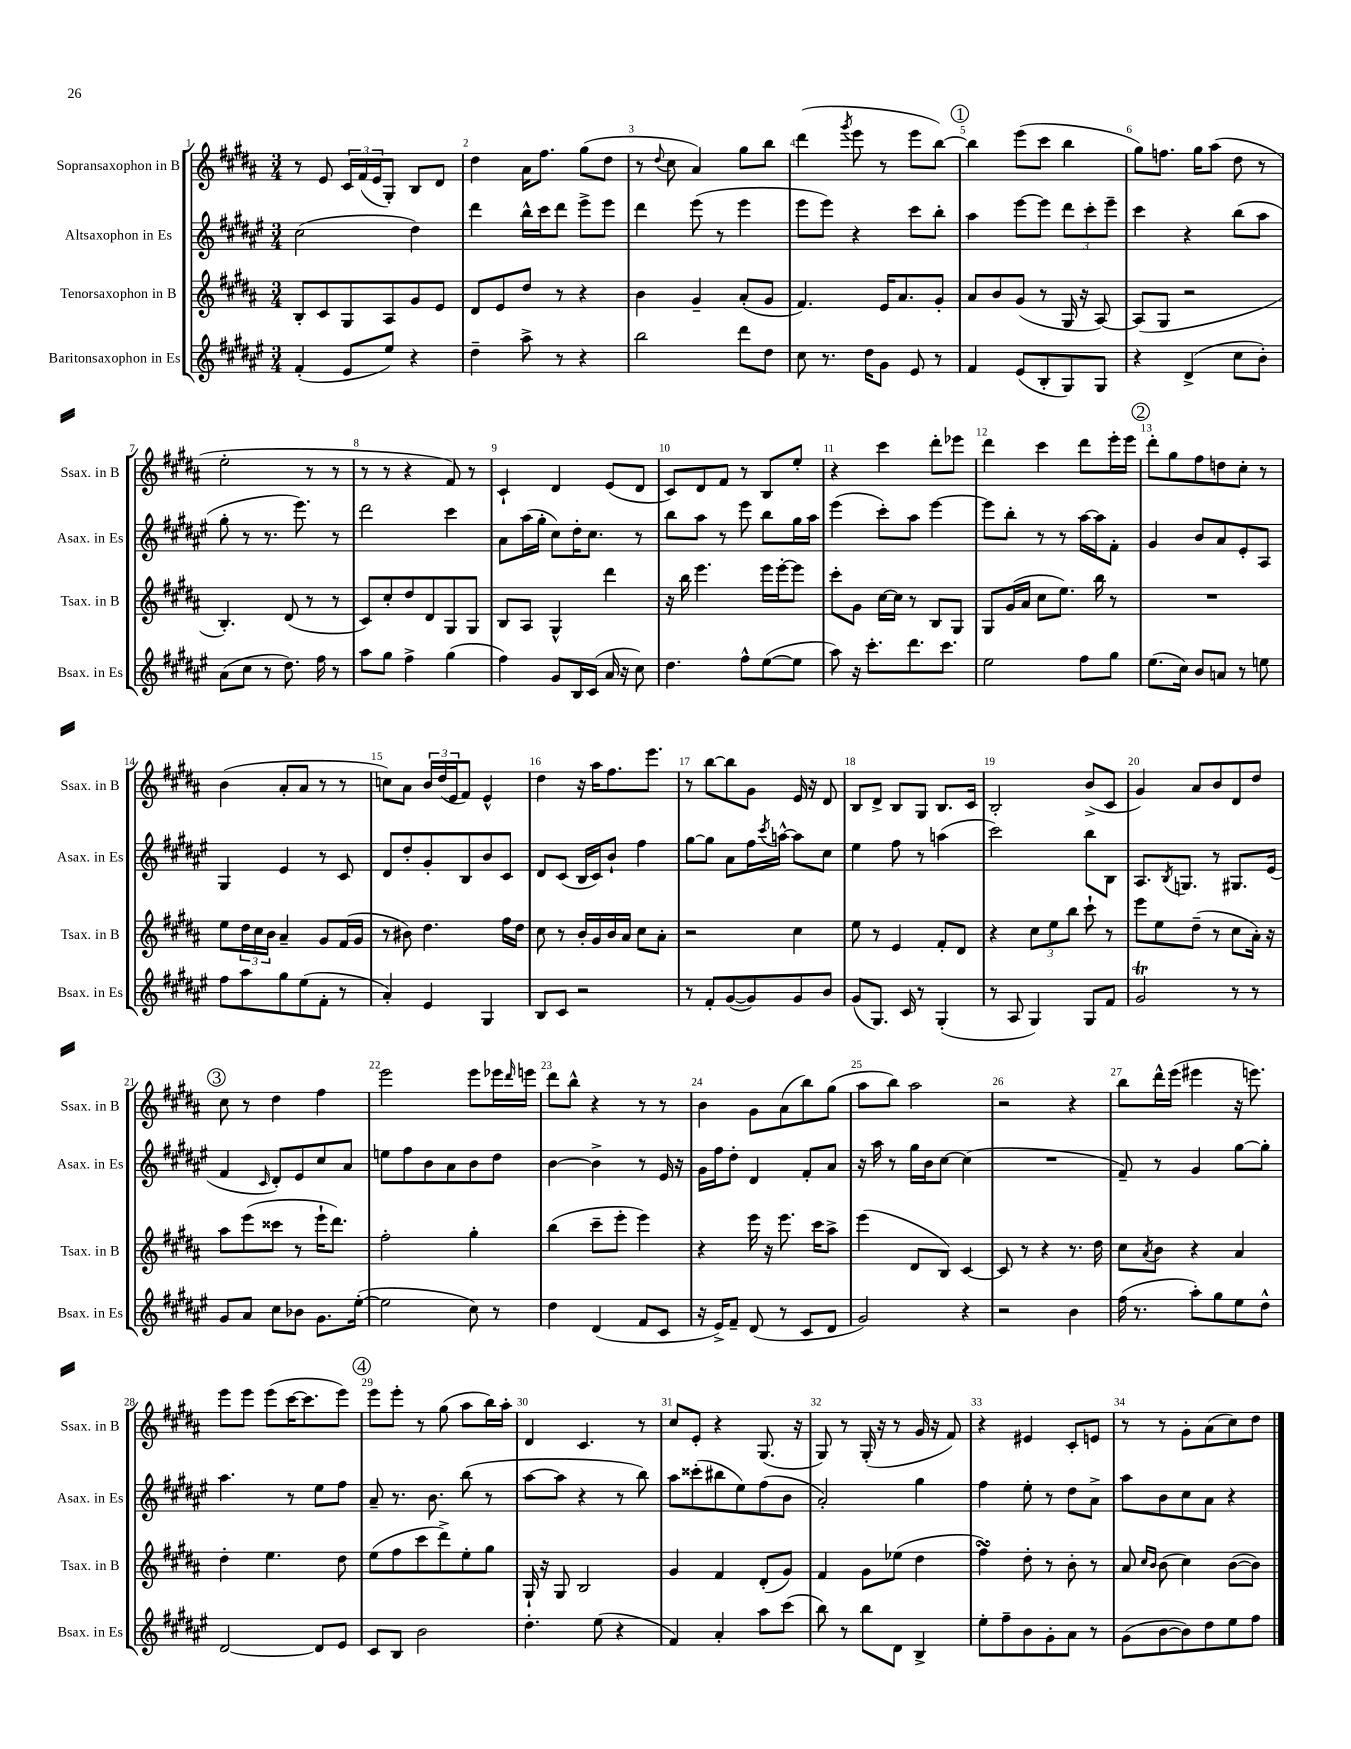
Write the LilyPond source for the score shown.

<<
\new StaffGroup <<
\new Staff = "s0" \with { instrumentName = "Sopransaxophon in B" shortInstrumentName = "Ssax. in B" } {
    \clef treble \key b \major \numericTimeSignature \time 3/4
    r8 e'8 \tuplet 3/2 { cis'16 fis'16( e'16 } gis8-.) b8 dis'8 |
    dis''4 ais'16 fis''8. gis''8( dis''8 |
    r8 \appoggiatura { dis''8 } cis''8 ais'4) gis''8 b''8 |
    dis'''4( \acciaccatura { gis'''8 } e'''8 r8 e'''8 b''8~) |
    \mark \markup { \circle "1" } b''4 e'''8( cis'''8 b''4 |
    gis''8) f''8. gis''16 ais''8( dis''8 r8 |
    e''2-. r8 r8 |
    r8 r8 r4 fis'8) r8 |
    cis'4-! dis'4 e'8( dis'8 |
    cis'8) dis'8 fis'8 r8 b8 e''8-. |
    r4 cis'''4 dis'''8-. ees'''8 |
    dis'''4 cis'''4 dis'''8 e'''16-. e'''16 |
    \mark \markup { \circle "2" } dis'''8-. gis''8 fis''8 d''8 cis''8-. r8 |
    b'4( ais'8-. ais'8 r8 r8 |
    c''8) ais'8 \tuplet 3/2 { b'16 dis''16( e'16 } fis'8) e'4-^ |
    dis''4 r16 ais''16 fis''8. e'''8. |
    r8 b''8~ b''8 gis'8 e'16 r16 dis'8 |
    b8 dis'8-> b8 gis8 b8. cis'16 |
    b2-. b'8->( cis'8 |
    gis'4) ais'8 b'8 dis'8 dis''8 |
    \mark \markup { \circle "3" } cis''8 r8 dis''4 fis''4 |
    e'''2 e'''8 ees'''16 \grace { dis'''16 } e'''16 |
    dis'''8 b''8-^ r4 r8 r8 |
    b'4 gis'8 ais'8( b''8) gis''8( |
    ais''8 b''8) ais''2 |
    r2 r4 |
    b''8 dis'''16-^ e'''16( eis'''4 r16 e'''8.) |
    e'''8 e'''8 e'''8( cis'''16~ cis'''8. e'''8) |
    \mark \markup { \circle "4" } e'''8 e'''8-. r8 gis''8( ais''8 b''16) ais''16-. |
    dis'4 cis'4. r8 |
    cis''8 e'8-. r4 gis8.( r16 |
    gis8) r8 gis16-.( r16 r8 gis'16 r16 fis'8) |
    r4 eis'4 cis'8-. e'8 |
    r8 r8 gis'8-. ais'8( cis''8) dis''8 \bar "|." |
}
\new Staff = "s1" \with { instrumentName = "Altsaxophon in Es" shortInstrumentName = "Asax. in Es" } {
    \clef treble \key fis \major \numericTimeSignature \time 3/4
    cis''2( dis''4) |
    dis'''4 b''16-^ cis'''16 dis'''8 eis'''8-> eis'''8 |
    dis'''4 eis'''8( r8 eis'''4 |
    eis'''8 eis'''8) r4 cis'''8 b''8-. |
    \mark \markup { \circle "1" } ais''4 eis'''8~ eis'''8 \tuplet 3/2 { dis'''8 cis'''8-. eis'''8-- } |
    cis'''4 r4 b''8( ais''8 |
    gis''8-. r8 r8. eis'''8.) r8 |
    dis'''2 cis'''4 |
    ais'8 ais''16( gis''16-. cis''8) dis''16-. cis''8. r8 |
    b''8 ais''8 r8 eis'''8 b''8 gis''16 ais''16 |
    eis'''4( cis'''8-.) ais''8 eis'''4~ |
    eis'''8 b''8-. r8 r8 ais''16~ ais''16 fis'8-. |
    \mark \markup { \circle "2" } gis'4 b'8 ais'8 eis'8-. ais8 |
    gis4 eis'4 r8 cis'8 |
    dis'8 dis''8-. gis'8-. b8 b'8 cis'8 |
    dis'8 cis'8( b16 cis'16) b'8-! fis''4 |
    gis''8~ gis''8 ais'8 fis''16 \acciaccatura { cis'''8 } a''16~-^ a''8 cis''8 |
    eis''4 fis''8 r8 a''4( |
    cis'''2) b''8 b8 |
    ais8. \acciaccatura { b8 } g8. r8 gis8. eis'16( |
    \mark \markup { \circle "3" } fis'4 \grace { cis'16 } dis'8-.) eis'8 cis''8 ais'8 |
    e''8 fis''8 b'8 ais'8 b'8 dis''8 |
    b'4~ b'4-> r8 eis'16 r16 |
    gis'16 fis''16 dis''8-. dis'4 fis'8-. ais'8 |
    r16 ais''16 r8 gis''16 b'16 cis''8~ cis''4( |
    R2. |
    fis'8--) r8 gis'4 gis''8~ gis''8-. |
    ais''4. r8 eis''8 fis''8 |
    \mark \markup { \circle "4" } ais'8-- r8. b'8. b''8( r8 |
    ais''8~ ais''8 r4 r8 b''8) |
    ais''8 cisis'''8-.( bis''8 eis''8) fis''8( b'8 |
    ais'2-.) gis''4 |
    fis''4 eis''8-. r8 dis''8 ais'8-> |
    ais''8 b'8 cis''8 ais'8 r4 \bar "|." |
}
\new Staff = "s2" \with { instrumentName = "Tenorsaxophon in B" shortInstrumentName = "Tsax. in B" } {
    \clef treble \key b \major \numericTimeSignature \time 3/4
    b8-. cis'8 gis8 ais8 gis'8 e'8 |
    dis'8 e'8 dis''8 r8 r4 |
    b'4 gis'4-- ais'8-.( gis'8 |
    fis'4.) e'16 ais'8. gis'8-. |
    \mark \markup { \circle "1" } ais'8 b'8 gis'8( r8 gis16 r16 ais8~) |
    ais8( gis8 r2 |
    b4.-.) dis'8( r8 r8 |
    cis'8) cis''8-. dis''8 dis'8 gis8 gis8 |
    b8 ais8 gis4-^ dis'''4 |
    r16 b''16 e'''4. e'''16 e'''16~-. e'''8 |
    cis'''8-. gis'8 cis''16~ cis''16 r8 b8 gis8 |
    gis8 gis'16( ais'16 cis''8 e''8.) b''16 r8 |
    \mark \markup { \circle "2" } R2. |
    e''8 \tuplet 3/2 { dis''16 cis''16 b'16 } ais'4-- gis'8 fis'16( gis'16 |
    r8 bis'8) dis''4. fis''16 dis''16 |
    cis''8 r8 b'16-. gis'16 b'16 ais'16 cis''8 ais'8-. |
    r2 cis''4 |
    e''8 r8 e'4 fis'8-. dis'8 |
    r4 \tuplet 3/2 { cis''8 e''8 b''8 } cis'''8-! r8 |
    e'''8 e''8 dis''8--( r8 cis''8 ais'16-.) r16 |
    \mark \markup { \circle "3" } ais''8 e'''8( cisis'''8 r8 e'''16-! dis'''8.) |
    fis''2-. gis''4-. |
    b''4( cis'''8-- e'''8-. e'''4) |
    r4 e'''16 r16 e'''8. cis'''16 ais''8-> |
    e'''4( dis'8 b8) cis'4~ |
    cis'8 r8 r4 r8. dis''16 |
    cis''8 \acciaccatura { ais'8 } b'8 r4 ais'4 |
    dis''4-. e''4. dis''8 |
    \mark \markup { \circle "4" } e''8( fis''8 cis'''8 dis'''8->) e''8-. gis''8 |
    gis16-! r16 gis8 b2 |
    gis'4 fis'4 dis'8-.( gis'8) |
    fis'4 gis'8 ees''8( dis''4 |
    fis''4\turn) dis''8-. r8 b'8-. r8 |
    ais'8 \grace { cis''16 b'16 } b'8( cis''4) b'8~( b'8) \bar "|." |
}
\new Staff = "s3" \with { instrumentName = "Baritonsaxophon in Es" shortInstrumentName = "Bsax. in Es" } {
    \clef treble \key fis \major \numericTimeSignature \time 3/4
    fis'4-.( eis'8 eis''8) r4 |
    dis''4-- ais''8-> r8 r4 |
    b''2 dis'''8 dis''8 |
    cis''8 r8. dis''16 gis'8 eis'8 r8 |
    \mark \markup { \circle "1" } fis'4 eis'8( b8-. gis8) gis8 |
    r4 dis'4->( cis''8 b'8-.) |
    ais'8( cis''8 r8 dis''8.) fis''16 r8 |
    ais''8 gis''8 fis''4-> gis''4( |
    fis''4) gis'8 b16 cis'16( ais'16 r16 cis''8) |
    dis''4. fis''8-^ eis''8~( eis''8 |
    ais''8) r16 cis'''8.-. dis'''8. cis'''8. |
    eis''2 fis''8 gis''8 |
    \mark \markup { \circle "2" } eis''8.( cis''16) b'8 a'8 r8 e''8 |
    fis''8 ais''8 gis''8 eis''8( fis'8-. r8 |
    ais'4-.) eis'4 gis4 |
    b8 cis'8 r2 |
    r8 fis'8-. gis'8~( gis'8) gis'8 b'8 |
    gis'8( gis8.) cis'16 r8 gis4-.( |
    r8 ais8 gis4) gis8 fis'8 |
    gis'2\trill r8 r8 |
    \mark \markup { \circle "3" } gis'8 ais'8 cis''8 bes'8 gis'8. eis''16~-.( |
    eis''2 cis''8) r8 |
    dis''4 dis'4( fis'8 cis'8 |
    r16 eis'16->) fis'8-- dis'8( r8 cis'8 dis'8 |
    gis'2) r4 |
    r2 b'4 |
    fis''16( r8. ais''8-.) gis''8 eis''8 dis''8-^ |
    dis'2~ dis'8 eis'8 |
    \mark \markup { \circle "4" } cis'8 b8 b'2 |
    dis''4.-. eis''8( r4 |
    fis'4) ais'4-. ais''8 cis'''8( |
    b''8) r8 b''8 dis'8 b4-> |
    eis''8-. fis''8-- b'8 gis'8-. ais'8 r8 |
    gis'8( b'8~ b'8) dis''8 eis''8 fis''8 \bar "|." |
}
>>
>>
\layout { \context { \Score \override BarNumber.break-visibility = ##(#f #t #t) barNumberVisibility = #all-bar-numbers-visible } }
